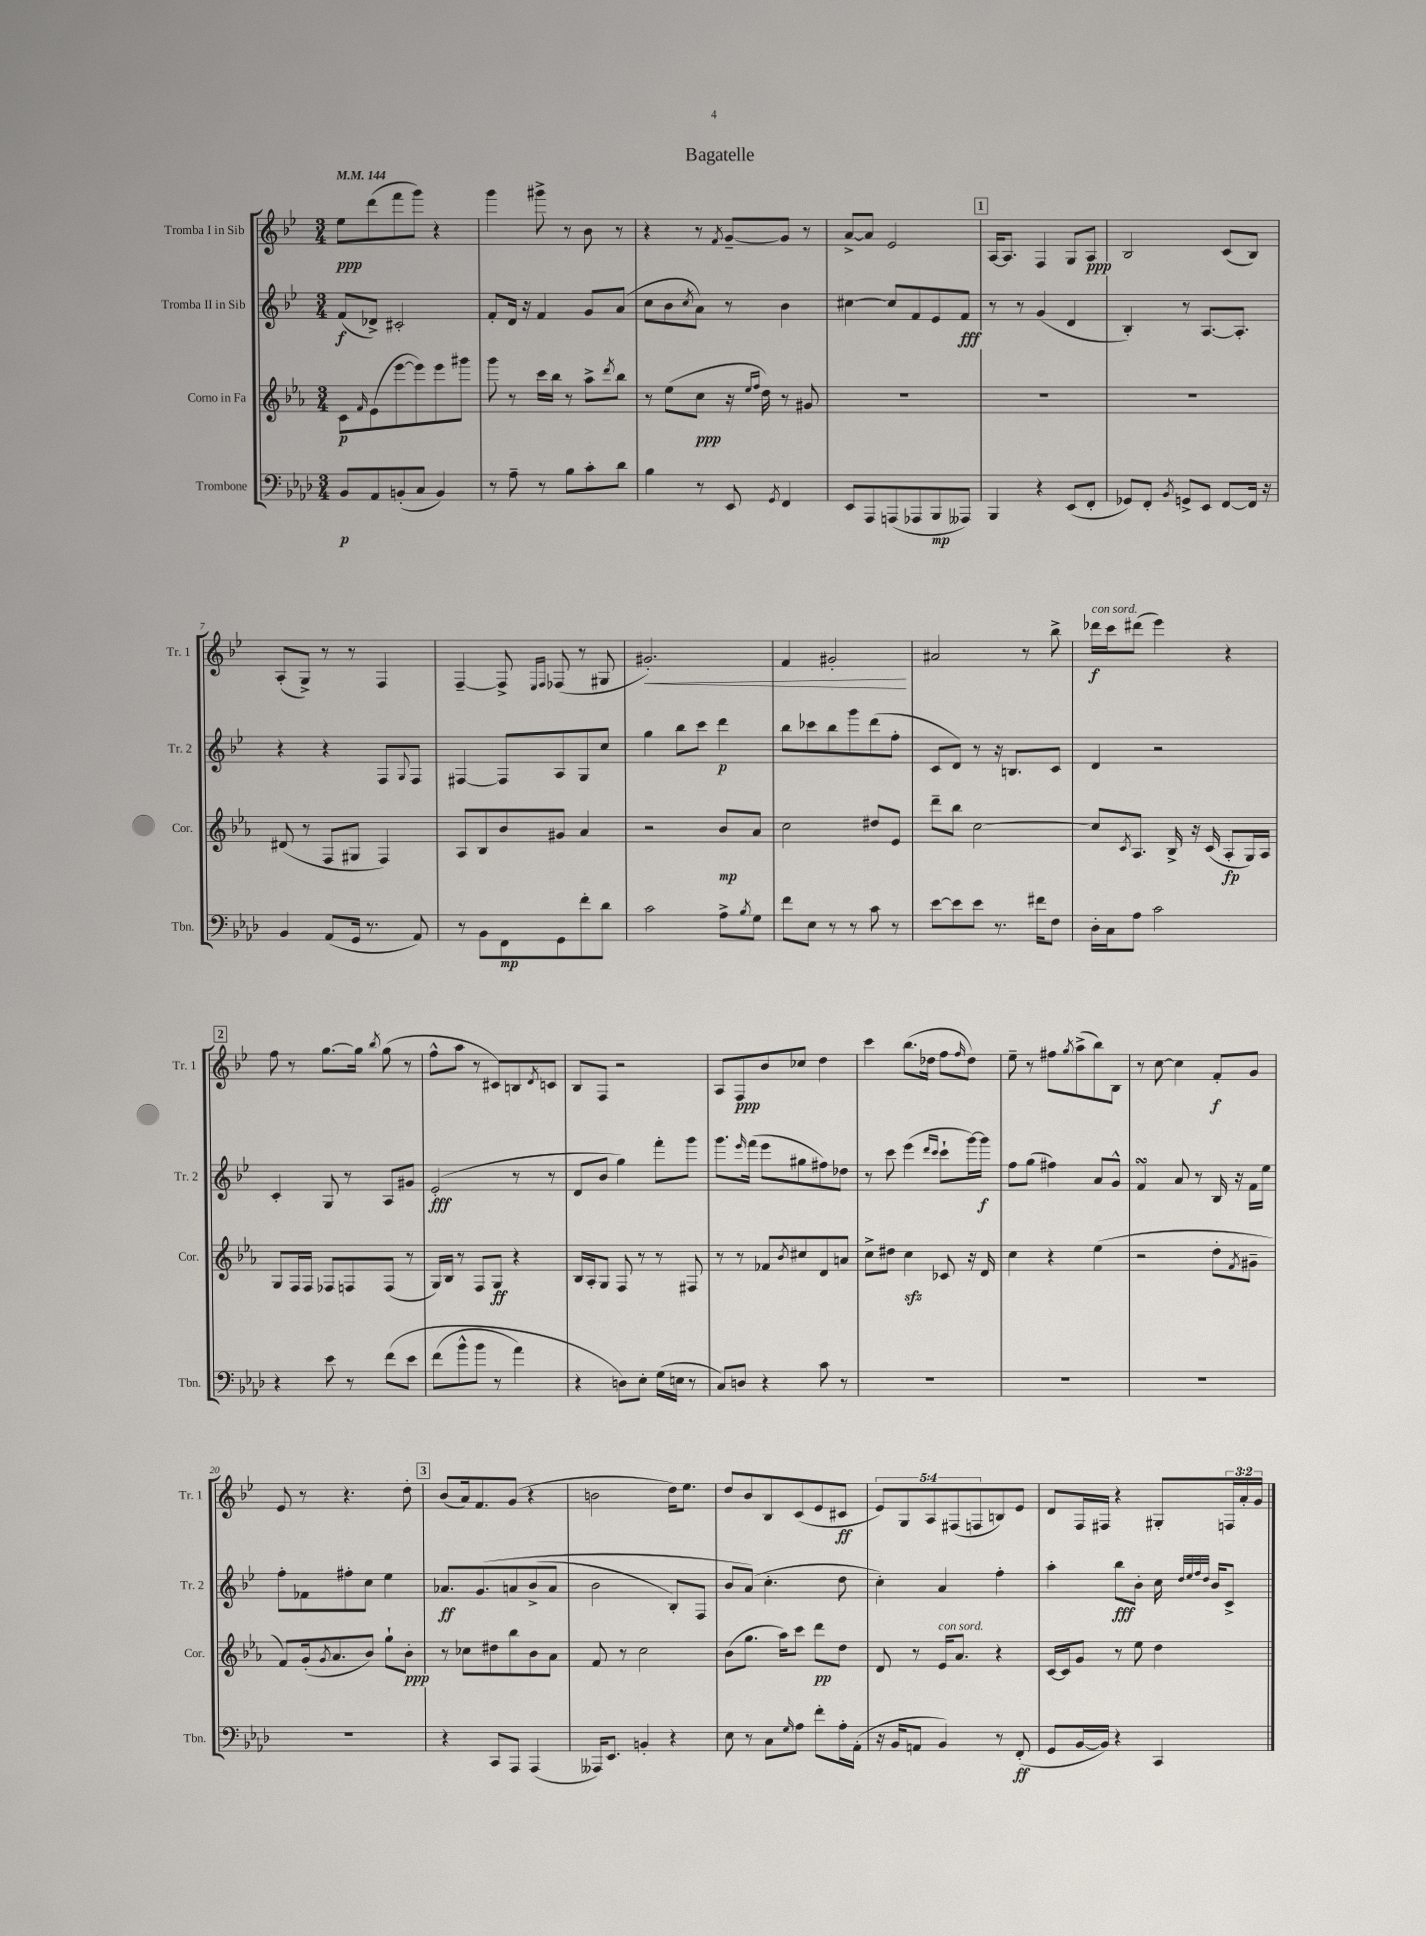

**kern	**dynam	**kern	**dynam	**kern	**dynam	**kern	**dynam
*part4	*part4	*part3	*part3	*part2	*part2	*part1	*part1
*staff4	*staff4	*staff3	*staff3	*staff2	*staff2	*staff1	*staff1
*I"Trombone	*	*I"Corno in Fa	*	*I"Tromba II in Sib	*	*I"Tromba I in Sib	*
*I'Tbn.	*	*I'Cor.	*	*I'Tr. 2	*	*I'Tr. 1	*
*clefF4	*	*clefG2	*	*clefG2	*	*clefG2	*
*k[b-e-a-d-]	*	*k[b-e-a-]	*	*k[b-e-]	*	*k[b-e-]	*
*M3/4	*	*M3/4	*	*M3/4	*	*M3/4	*
*MM144	*	*MM144	*	*MM144	*	*MM144	*
=1	=1	=1	=1	=1	=1	=1	=1
8BB-/L	p	8c\L	p	(8f/L	f	8ee-\L	ppp
.	.	16qqf/	.	.	.	.	.
8AA-/	.	(8e-\	.	8d-X^/J)	.	(8ddd\	.
(8BBn'/	.	[8eee-\	.	2c#X'/	.	8fff\	.
8C/J	.	8eee-\])	.	.	.	8ggg\J)	.
4BB/)	.	8eee-\	.	.	.	4r	.
.	.	8ggg#X\J	.	.	.	.	.
=2	=2	=2	=2	=2	=2	=2	=2
8r	.	8ggg\	.	8f'/L	.	4ggg\	.
8A-~\	.	8r	.	16d/Jk	.	.	.
.	.	.	.	16r	.	.	.
8r	.	16ccc\LL	.	4f/	.	8ggg#X^\	.
.	.	16bb-\JJ	.	.	.	.	.
8B-\L	.	8r	.	.	.	8r	.
8c'\	.	8aa-^\L	.	8g/L	.	8b-\	.
.	.	8qddd/	.	.	.	.	.
8d-\J	.	8bb-\J	.	(8a/J	.	8r	.
=3	=3	=3	=3	=3	=3	=3	=3
4B-\	.	8r	.	8cc\L	.	4r	.
.	.	(8ee-\L	.	8b-\	.	.	.
.	.	.	.	8qcc/	.	.	.
8r	.	8cc\J	ppp	8a\J)	.	8r	.
.	.	.	.	.	.	8qf/	.
8EE-/	.	16r	.	8r	.	[8g~/L	.
.	.	16qqee-/LL	.	.	.	.	.
.	.	16qqff/JJ	.	.	.	.	.
.	.	16dd\)	.	.	.	.	.
8qGG/	.	.	.	.	.	.	.
4FF/	.	8r	.	4b-\	.	8g/J]	.
.	.	8g#X/	.	.	.	8r	.
=4	=4	=4	=4	=4	=4	=4	=4
8EE-/L	.	2.r	.	[4cc#X\	.	[8a^/L	.
8AAA-/	.	.	.	.	.	8a/J]	.
(8AAAn/	.	.	.	8cc#/L]	.	2e-/	.
8AAA-X/	.	.	.	8f/	.	.	.
8BBB-/	mp	.	.	8e-/	.	.	.
8AAA--X/J)	.	.	.	8f/J	fff	.	.
!!LO:REH:place=s1:t=1
=5	=5	=5	=5	=5	=5	=5	=5
4BBB-/	.	2.r	.	8r	.	[16A/KL	.
.	.	.	.	.	.	8.A/J]	.
.	.	.	.	8r	.	.	.
4r	.	.	.	(4g/	.	4F/	.
(8EE-/L	.	.	.	4d/	.	8G/L	.
8FF'/J	.	.	.	.	.	8A/J	ppp
=6	=6	=6	=6	=6	=6	=6	=6
8GG-X/L)	.	2.r	.	4B-'/)	.	2B-/	.
8FF'/J	.	.	.	.	.	.	.
8qBB-/	.	.	.	.	.	.	.
8GGn^/L	.	.	.	8r	.	.	.
8EE-/J	.	.	.	[8.A/L	.	.	.
[8FF/L	.	.	.	.	.	(8c/L	.
.	.	.	.	8.A'/J]	.	.	.
16FF/Jk]	.	.	.	.	.	8B-/J)	.
16r	.	.	.	.	.	.	.
!!LO:LB:g=z
=7	=7	=7	=7	=7	=7	=7	=7
4BB-/	.	(8d#X/	.	4r	.	(8A'/L	.
.	.	8r	.	.	.	8G^/J)	.
(8AA-/L	.	8F/L	.	4r	.	8r	.
16GG/Jk	.	8G#X/J	.	.	.	8r	.
8.r	.	.	.	.	.	.	.
.	.	4F/)	.	8F/L	.	4F/	.
.	.	.	.	8qqG/	.	.	.
8AA-/)	.	.	.	8F/J	.	.	.
=8	=8	=8	=8	=8	=8	=8	=8
8r	.	8A-/L	.	[4F#X/	.	[4F~/	.
8BB-\L	.	8B-/	.	.	.	.	.
8FF\	mp	8b-/	.	8F#/L]	.	8F^/]	.
.	.	.	.	.	.	16qqE-/LL	.
.	.	.	.	.	.	16qqF/JJ	.
8GG\	.	8g#X/J	.	8A/	.	(8F-X/	.
8f'\	.	4a-/	.	8G/	.	8r	.
8d-\J	.	.	.	8cc/J	.	8G#X/	.
=9	=9	=9	=9	=9	=9	=9	=9
!	!	!	!	!	!	!	!LO:HP:b
2c\	.	2r	.	4gg\	.	2.g#X'/)	<
.	.	.	.	8bb-\L	.	.	.
.	.	.	.	8ccc\J	.	.	.
8A-^\L	.	8b-/L	mp	4ddd\	p	.	.
8qB-/	.	.	.	.	.	.	.
8G\J	.	8a-/J	.	.	.	.	.
=10	=10	=10	=10	=10	=10	=10	=10
8f\L	.	2cc\	.	8bb-\L	.	4f/	.
8E-\J	.	.	.	8ccc-X\	.	.	.
8r	.	.	.	8bb-\	.	2g#X'/	.
8r	.	.	.	8ggg\	.	.	.
8c\	.	8dd#X/L	.	(8ddd\	.	.	.
8r	.	8e-/J	.	8ff'\J	.	.	.
.	.	.	.	.	.	.	[
=11	=11	=11	=11	=11	=11	=11	=11
[8e-\L	.	8ddd~\L	.	8c/L	.	2a#X/	.
8e-\]	.	8bb-\J	.	8d/J)	.	.	.
8e-\J	.	[2cc\	.	8r	.	.	.
8.r	.	.	.	16r	.	.	.
.	.	.	.	8.Bn/L	.	.	.
.	.	.	.	.	.	8r	.
16f#X\KL	.	.	.	.	.	.	.
8F\J	.	.	.	8c/J	.	8bb-^\	.
=12	=12	=12	=12	=12	=12	=12	=12
!	!	!	!	!	!	!LO:TX:a:i:t=con sord.	!
16D-'\LL	.	8cc/L]	.	4d/	.	16ddd-X\LL	f
16C\J	.	.	.	.	.	16ccc\J	.
.	.	8qc/	.	.	.	.	.
8A-\J	.	8.A-/J	.	.	.	(8ddd#X\J	.
2c\	.	.	.	2r	.	4eee-\)	.
.	.	16B-^/	.	.	.	.	.
.	.	16r	.	.	.	.	.
.	.	(16c/	.	.	.	.	.
.	.	8A-'/L	fp	.	.	4r	.
.	.	16G/L)	.	.	.	.	.
.	.	16A-/JJ	.	.	.	.	.
!!LO:LB:g=z
!!LO:REH:place=s1:t=2
=13	=13	=13	=13	=13	=13	=13	=13
4r	.	8G/L	.	4c'/	.	8ff\	.
.	.	16F/L	.	.	.	8r	.
.	.	16F/JJ	.	.	.	.	.
8e-\	.	8F-X/L	.	8G/	.	[8.gg\L	.
8r	.	8Fn/	.	8r	.	.	.
.	.	.	.	.	.	16gg\Jk]	.
.	.	.	.	.	.	8qbb-/	.
(8f\L	.	(8F/J	.	8A/L	.	(8gg\	.
8e-\J	.	8r	.	8g#X/J	.	8r	.
=14	=14	=14	=14	=14	=14	=14	=14
(8f\L	.	16G/LL)	.	(2e-'/	fff	8ff^^\L	.
.	.	16B-/JJ	.	.	.	.	.
8b-^^\	.	8r	.	.	.	8aa\J	.
8b-\J	.	8F/L	.	.	.	8r	.
8r	.	8G/J	ff	.	.	8c#X/L)	.
4a-\)	.	4r	.	8r	.	8Bn/	.
.	.	.	.	.	.	8qd/	.
.	.	.	.	8r	.	8cn/J	.
=15	=15	=15	=15	=15	=15	=15	=15
4r	.	16B-/LL	.	8d/L	.	8B-/L	.
.	.	16A-'/J	.	.	.	.	.
.	.	8G/J	.	8b-/J	.	8F/J	.
8Dn\L)	.	8F/	.	4gg\)	.	2r	.
8E-'\J	.	8r	.	.	.	.	.
(16G\LL	.	8r	.	8fff'\L	.	.	.
16En\JJ	.	.	.	.	.	.	.
8r	.	8F#X/	.	8ggg\J	.	.	.
=16	=16	=16	=16	=16	=16	=16	=16
8C/L)	.	8r	.	8.ggg\L	.	8A/L	.
8Dn/J	.	8r	.	.	.	8F/	ppp
.	.	.	.	16qqeee-/	.	.	.
.	.	.	.	(16fff\Jk	.	.	.
4r	.	8f-X/L	.	8eee-\L	.	8b-/	.
.	.	8qb-/	.	.	.	.	.
.	.	8cc#X/	.	8gg#X\	.	8cc-X/J	.
8c\	.	8d/	.	8ff#X\)	.	4dd\	.
8r	.	8an/J	.	8dd-X\J	.	.	.
=17	=17	=17	=17	=17	=17	=17	=17
2.r	.	8cc^\L	.	8r	.	4ccc\	.
.	.	8dd#X\J	.	8ccc\	.	.	.
.	.	4cczz\	.	(4eee-\	.	(8.bb-\L	.
.	.	.	.	.	.	16dd-X\Jk	.
.	.	.	.	16qqddd/LL	.	.	.
.	.	.	.	16qqccc/JJ	.	.	.
.	.	8c-X/	.	8ccc`\L	.	8ff\L	.
.	.	.	.	.	.	16qqff/	.
.	.	16r	.	[16ggg\L)	.	8dd-\J)	.
.	.	16d/	.	16ggg\JJ]	f	.	.
=18	=18	=18	=18	=18	=18	=18	=18
2.r	.	4cc\	.	8ff\L	.	8ee-~\	.
.	.	.	.	(8gg\J	.	8r	.
.	.	4r	.	4ff#X\)	.	8ff#X\L	.
.	.	.	.	.	.	8qgg/	.
.	.	.	.	.	.	(8aa^\	.
.	.	(4ee-\	.	8a/L	.	8bb-\)	.
.	.	.	.	8g^^/J	.	8B-\J	.
=19	=19	=19	=19	=19	=19	=19	=19
2.r	.	2r	.	4fsSSS/	.	8r	.
.	.	.	.	.	.	[8cc\	.
.	.	.	.	8a/	.	4cc\]	.
.	.	.	.	8r	.	.	.
.	.	8dd'\L	.	16B-/	.	8f'/L	f
.	.	.	.	16r	.	.	.
.	.	8qf/	.	.	.	.	.
.	.	8g#X~\J	.	16f\LL	.	8g/J	.
.	.	.	.	16ee-\JJ	.	.	.
!!LO:LB:g=z
=20	=20	=20	=20	=20	=20	=20	=20
2.r	.	8f/L)	.	8ff'\L	.	8e-/	.
.	.	(16g'/k	.	8f-X\	.	8r	.
.	.	8qg/	.	.	.	.	.
.	.	8.a-/	.	.	.	.	.
.	.	.	.	8ff#X'\	.	4.r	.
.	.	8b-/J)	.	8cc\J	.	.	.
.	.	8gg`\L	.	4ee-\	.	.	.
.	.	8b-'\J	ppp	.	.	8dd'\	.
!!LO:REH:place=s1:t=3
=21	=21	=21	=21	=21	=21	=21	=21
4r	.	8r	.	8.a-X/L	ff	(8b-/L	.
.	.	8cc-X\L	.	.	.	16a/k)	.
.	.	.	.	(8.g/	.	8.f/	.
8CC/L	.	8dd#X\	.	.	.	.	.
8AAA-/J	.	8bb-\	.	8an/	.	(8g/J	.
(4AAA-/	.	8b-\	.	(8b-^/	.	4r	.
.	.	8a-\J	.	8a/J	.	.	.
=22	=22	=22	=22	=22	=22	=22	=22
16AAA--X/KL)	.	8f/	.	2b-\	.	2bn\	.
8.EE-/J	.	.	.	.	.	.	.
.	.	8r	.	.	.	.	.
4BBn'/	.	2cc\	.	.	.	.	.
4r	.	.	.	8B-'/L)	.	16dd\KL)	.
.	.	.	.	.	.	8.ee-\J	.
.	.	.	.	8F/J	.	.	.
=23	=23	=23	=23	=23	=23	=23	=23
8E-\	.	(8b-\L	.	8b-/L	.	8dd/L	.
8r	.	8.gg\J	.	(8a/J)	.	8b-/	.
8C\L	.	.	.	4.cc'\	.	8B-/	.
.	.	16aa-\KL)	.	.	.	.	.
16qqG/	.	.	.	.	.	.	.
8A-\J	.	8ccc\J	.	.	.	(8c/	.
8f'\L	.	8ddd\L	pp	.	.	8e-/	.
16A-'\L	.	8dd\J	.	8dd\	.	8c#X/J	ff
(16AA-'\JJ	.	.	.	.	.	.	.
=24	=24	=24	=24	=24	=24	=24	=24
16r	.	8d/	.	4cc'\)	.	10e-/L)	.
16BB-/KL	.	.	.	.	.	.	.
.	.	.	.	.	.	10G/	.
8AAn/J	.	8r	.	.	.	.	.
.	.	.	.	.	.	10A/	.
!	!	!LO:TX:a:i:t=con sord.	!	!	!	!	!
4BB-/)	.	16e-/KL	.	4a/	.	.	.
.	.	.	.	.	.	(10F#X/	.
.	.	8.a-/J	.	.	.	.	.
.	.	.	.	.	.	10Fn/	.
8r	.	4r	.	4ff'\	.	8Bn/)	.
(8FF'/	ff	.	.	.	.	8e-/J	.
=25	=25	=25	=25	=25	=25	=25	=25
8GG/L	.	[16c/LL	.	4aa'\	.	8d/L	.
.	.	16c/J]	.	.	.	.	.
[16BB-/L	.	8g/J	.	.	.	16F/L	.
16BB-/JJ])	.	.	.	.	.	16F#X/JJ	.
4r	.	8r	.	8bb-\L	fff	4r	.
.	.	8ee-\	.	8b-'\J	.	.	.
4CC/	.	4dd\	.	16cc\	.	8G#X'/L	.
.	.	.	.	32qqdd/LLL	.	.	.
.	.	.	.	32qqee-/	.	.	.
.	.	.	.	32qqff/	.	.	.
.	.	.	.	32qqdd/JJJ	.	.	.
.	.	.	.	16b-/KL	.	.	.
.	.	.	.	8c^/J	.	24Fn/L	.
.	.	.	.	.	.	24a'/	.
.	.	.	.	.	.	24g/JJ	.
==	==	==	==	==	==	==	==
*-	*-	*-	*-	*-	*-	*-	*-
